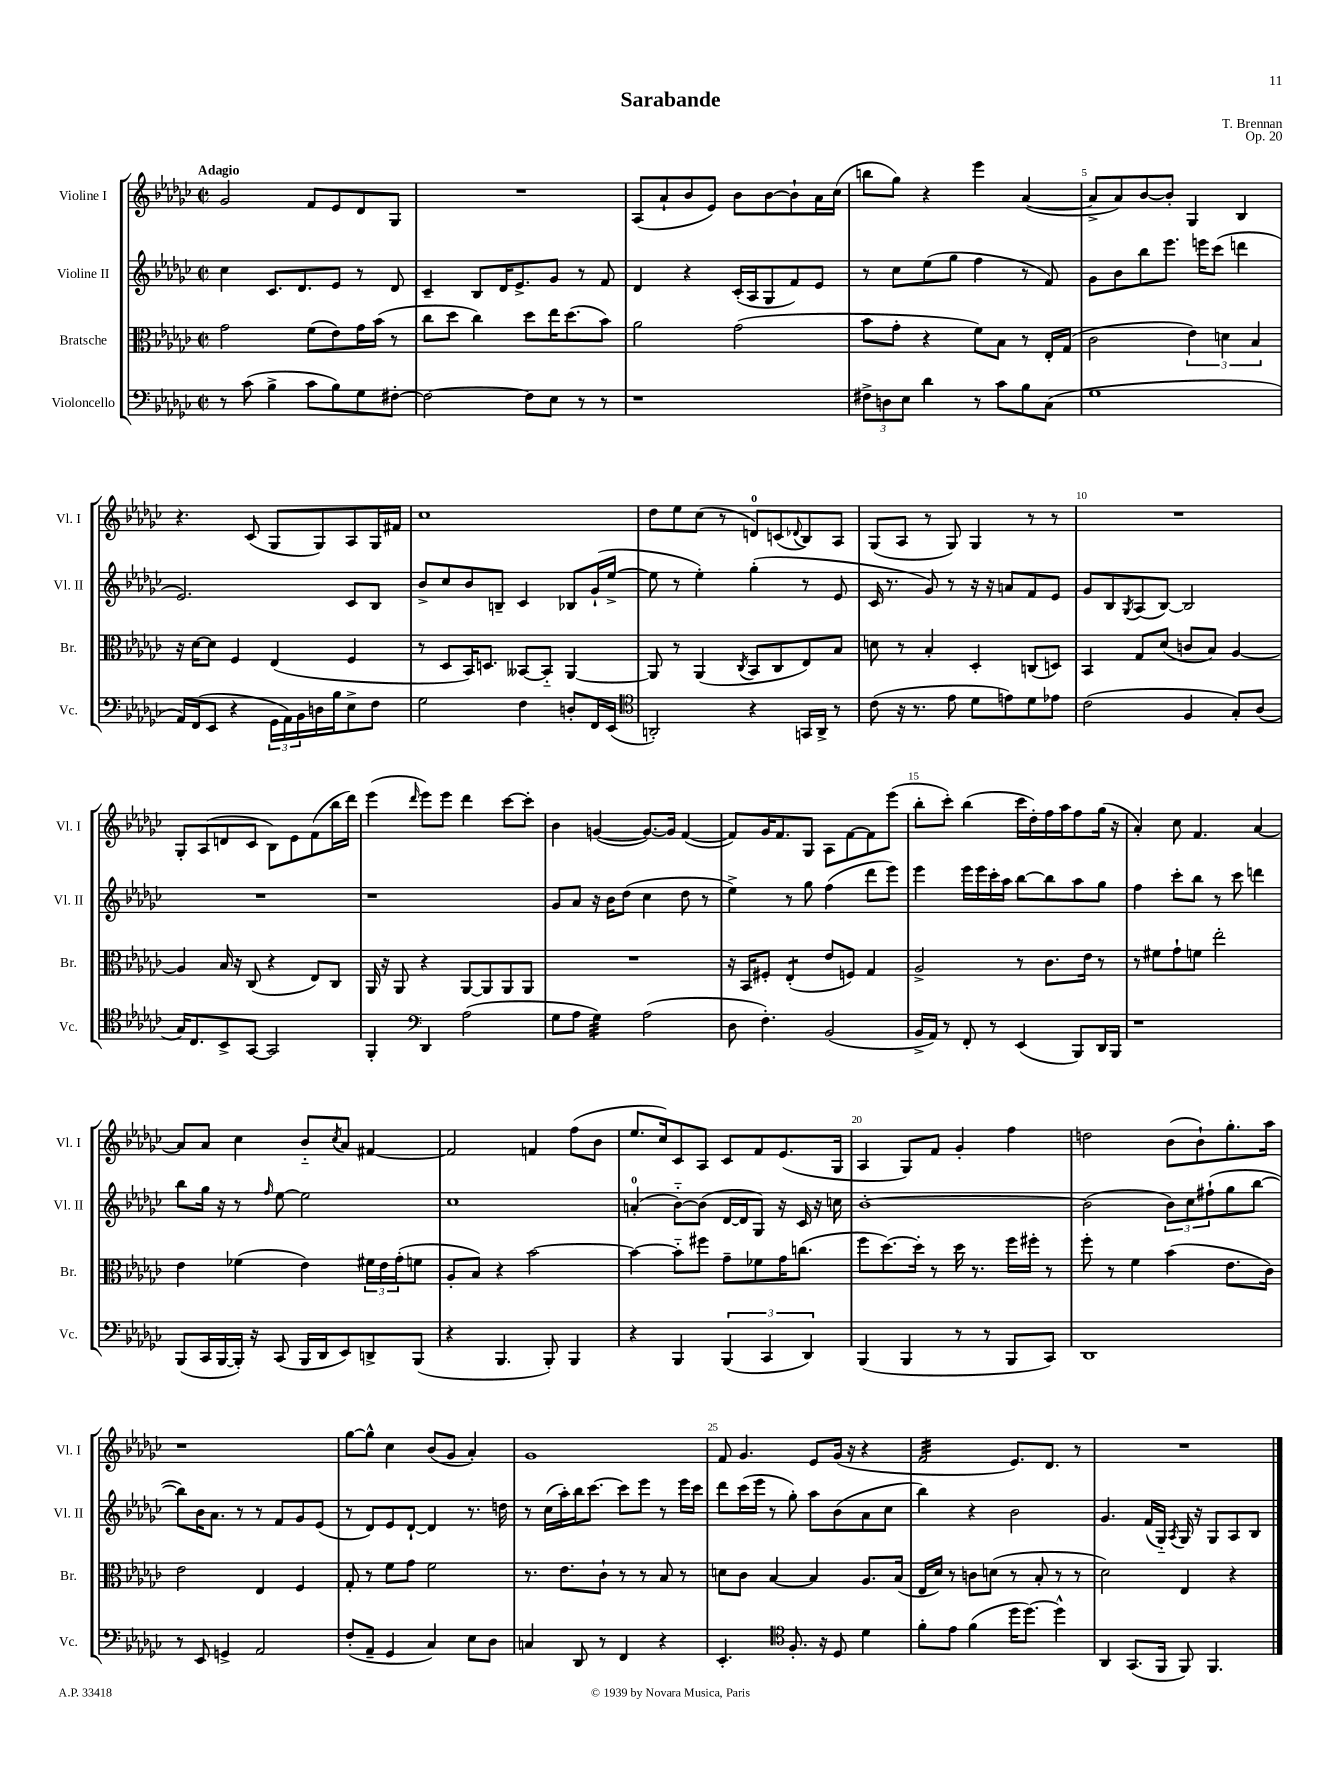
\header { title = "Sarabande" composer = "T. Brennan" opus = "Op. 20" }
<<
\new StaffGroup <<
\new Staff = "s0" \with { instrumentName = "Violine I" shortInstrumentName = "Vl. I" } {
    \clef treble \key ges \major \defaultTimeSignature \time 2/2 \tempo "Adagio"
    ges'2 f'8 ees'8 des'8 ges8 |
    R1 |
    aes8( aes'8-! bes'8 ees'8) bes'8 bes'8~ bes'8-! aes'16 ces''16( |
    b''8 ges''8) r4 ees'''4 aes'4~( |
    aes'8-> aes'8) bes'8~ bes'8-. ges4 bes4 |
    r4. ces'8( ges8 ges8) aes8 ges16 fis'16 |
    ces''1 |
    des''8 ees''8 ces''8( r8 d'8-0) c'8( \appoggiatura { des'8 } bes8) aes8 |
    ges8( aes8 r8 ges8) ges4 r8 r8 |
    R1 |
    ges8-. aes8( d'8 ces'8 bes8) ees'8 f'8( bes''16 des'''16) |
    ees'''4( \grace { des'''16 } ees'''8) ees'''8 des'''4 ces'''8~ ces'''8-. |
    bes'4 g'4~( g'8.~) g'16 f'4~( |
    f'8) ges'16 f'8. ges8 aes8 f'8~ f'8 ees'''8( |
    bes''8-. ces'''8-.) bes''4( ces'''16 des''16-.) f''16 aes''16 f''8 ges''16( r16 |
    aes'4-.) ces''8 f'4. aes'4~ |
    aes'8 aes'8 ces''4 bes'8-_ \acciaccatura { ces''8 } aes'8 fis'4~ |
    fis'2 f'4 f''8( bes'8 |
    ees''8. ces''16) ces'8 aes8 ces'8 f'8 ees'8.( ges16 |
    aes4 ges8) f'8 ges'4-. f''4 |
    d''2 bes'8( bes'8-!) ges''8.-. aes''16 |
    r1 |
    ges''8~ ges''8-^ ces''4 bes'8( ges'8 aes'4-.) |
    ges'1 |
    f'8 ges'4. ees'8 ges'16( r16 r4 |
    f'2:32 ees'8.) des'8. r8 |
    R1 \bar "|." |
}
\new Staff = "s1" \with { instrumentName = "Violine II" shortInstrumentName = "Vl. II" } {
    \clef treble \key ges \major \defaultTimeSignature \time 2/2
    ces''4 ces'8. des'8. ees'8 r8 des'8 |
    ces'4-- bes8 des'16 ees'8.-> ges'8 r8 f'8 |
    des'4 r4 ces'16-.( aes16 ges8 f'8) ees'8 |
    r8 ces''8 ees''8( ges''8 f''4 r8 f'8) |
    ges'8 bes'8 bes''8 ees'''8. e'''16 ces'''8( d'''4 |
    ees'2.) ces'8 bes8 |
    bes'8-> ces''8 bes'8 b8-- ces'4 bes8 ges'16-!( ees''16~-> |
    ees''8 r8 ees''4-.) ges''4-.( r8 ees'8 |
    ces'16 r8. ges'8) r8 r16 r16 a'8 f'8 ees'8 |
    ges'8 bes8 \acciaccatura { ges8 } aes8( bes8~) bes2 |
    R1 |
    r1 |
    ges'8 aes'8 r16 bes'16 des''8( ces''4 des''8 r8 |
    ees''4->) r8 ges''8 f''4( des'''8 ees'''8) |
    ees'''4 ees'''16 ees'''16 ces'''16-. aes''16 bes''8~ bes''8 aes''8 ges''8 |
    f''4 ces'''8-. bes''8 r8 ces'''8 d'''4 |
    bes''8 ges''16 r16 r8 \grace { f''16 } ees''8~ ees''2 |
    ces''1 |
    a'4-0-.( bes'8~-_) bes'8( des'16~ des'16 ges8) r16 ces'16 r16 c''16 |
    bes'1~-. |
    bes'2( \tuplet 3/2 { bes'8) ces''8 fis''8-!( } ges''8 bes''8~ |
    bes''8) bes'16 aes'8. r8 r8 f'8 ges'8 ees'8( |
    r8 des'8) ees'8 des'8~-! des'4 r8. d''16 |
    r8 ces''16( aes''16-.) bes''16 ces'''8.~ ces'''8 ees'''8 r8 ees'''16 ces'''16 |
    des'''8 ces'''16( ees'''16 r8 ges''8-.) aes''8 bes'8( aes'8 ces''8 |
    bes''4) r4 bes'2 |
    ges'4. f'16( ges16-_) \acciaccatura { aes8 } ges16 r16 ges8 aes8 bes8 \bar "|." |
}
\new Staff = "s2" \with { instrumentName = "Bratsche" shortInstrumentName = "Br." } {
    \clef alto \key ges \major \defaultTimeSignature \time 2/2
    ges'2 f'8( ees'8) ges'16 bes'16( r8 |
    ces''8 des''8 ces''4) des''8 ees''16 des''8.( bes'8) |
    aes'2 ges'2( |
    bes'8 ges'8-. r4 f'8) bes8 r8 ees16-. ges16( |
    ces'2 \tuplet 3/2 { ees'4) d'4 bes4 } |
    r16 des'16~ des'8 f4 ees4( f4 |
    r8 des8 bes,16) d8. beses,8~ beses,8-_ aes,4~ |
    aes,8 r8 aes,4( \acciaccatura { ces8 } bes,8 ces8 ees8) bes8 |
    d'8 r8 bes4-. des4-. c8( d8) |
    bes,4 ges8 des'8( c'8 bes8) aes4~ |
    aes4 bes16 r16 ces8( r4 ees8) ces8 |
    aes,16 r16 aes,8 r4 aes,8~ aes,8 aes,8 aes,8 |
    R1 |
    r16 bes,16 fis8-. ees4:8-.( ees'8 f8) ges4 |
    aes2-> r8 ces'8. ees'16 r8 |
    r8 fis'8 ges'8-! f'8 ees''2-. |
    ees'4 fes'4( ees'4) \tuplet 3/2 { fis'16 ees'16 ges'16-.( } f'8 |
    aes8-. bes8) r4 bes'2~ |
    bes'4~ bes'8-_ fis''8 ges'8-- fes'8 ges'16 c''8.( |
    f''8 des''8.~) des''16-. r8 des''16 r8. f''16 fis''16-. r8 |
    f''8-. r8 f'4 bes'4( ees'8. ces'16) |
    ees'2 ees4 f4 |
    ges8-. r8 f'8 ges'8 f'2 |
    r8. ees'8. ces'8-! r8 r8 bes8 r8 |
    d'8 ces'8 bes4~ bes4 aes8. bes16( |
    ees16 des'16) r8 c'8 d'8( r8 bes8-. r8 r8 |
    des'2) ees4 r4 \bar "|." |
}
\new Staff = "s3" \with { instrumentName = "Violoncello" shortInstrumentName = "Vc." } {
    \clef bass \key ges \major \defaultTimeSignature \time 2/2
    r8 ces'8( bes4-> ces'8 bes8) ges8 fis8~-. |
    fis2~ fis8 ees8 r8 r8 |
    r1 |
    \tuplet 3/2 { fis8-> d8 ees8 } des'4 r8 ces'8 bes8 ces8( |
    ges1 |
    aes,16) f,16( ees,8 r4 \tuplet 3/2 { ges,16 aes,16) bes,16 } d16 bes16 ees8-> f8 |
    ges2 f4 d8-. f,16 ees,16( |
    \clef tenor a,2-.) r4 g,16 a,16-> r8 |
    ces'8( r16 r8. ees'8 des'8 e'8) des'8 ees'8 |
    ces'2( f4 ges8-.) aes8( |
    ges16) ces8. bes,8-> ges,8~ ges,2 |
    f,4-. \clef bass des,4 aes2( |
    ges8 aes8 ges4:32) aes2( |
    des8 f4.-.) bes,2( |
    bes,16-> aes,16) r8 f,8-. r8 ees,4( bes,,8) des,16 bes,,16 |
    r1 |
    bes,,8( ces,16 bes,,16~ bes,,16-.) r16 ces,8( bes,,16 des,16 ees,8) d,8-> bes,,8( |
    r4 bes,,4. bes,,8-.) bes,,4 |
    r4 bes,,4 \tuplet 3/2 { bes,,4( ces,4 des,4) } |
    bes,,4( bes,,4 r8 r8 bes,,8 ces,8) |
    des,1 |
    r8 ees,8 g,4-> aes,2 |
    f8-.( aes,8-- ges,4 ces4) ees8 des8 |
    c4 des,8 r8 f,4 r4 |
    ees,4.-. \clef tenor f8.-. r16 des8 des'4 |
    f'8-. ees'8 f'4( des''16 des''8.~) des''4-^ |
    aes,4 ges,8.( f,16 f,8) f,4. \bar "|." |
}
>>
>>
\layout { \context { \Score \override BarNumber.break-visibility = ##(#f #t #t) barNumberVisibility = #(every-nth-bar-number-visible 5) } }
